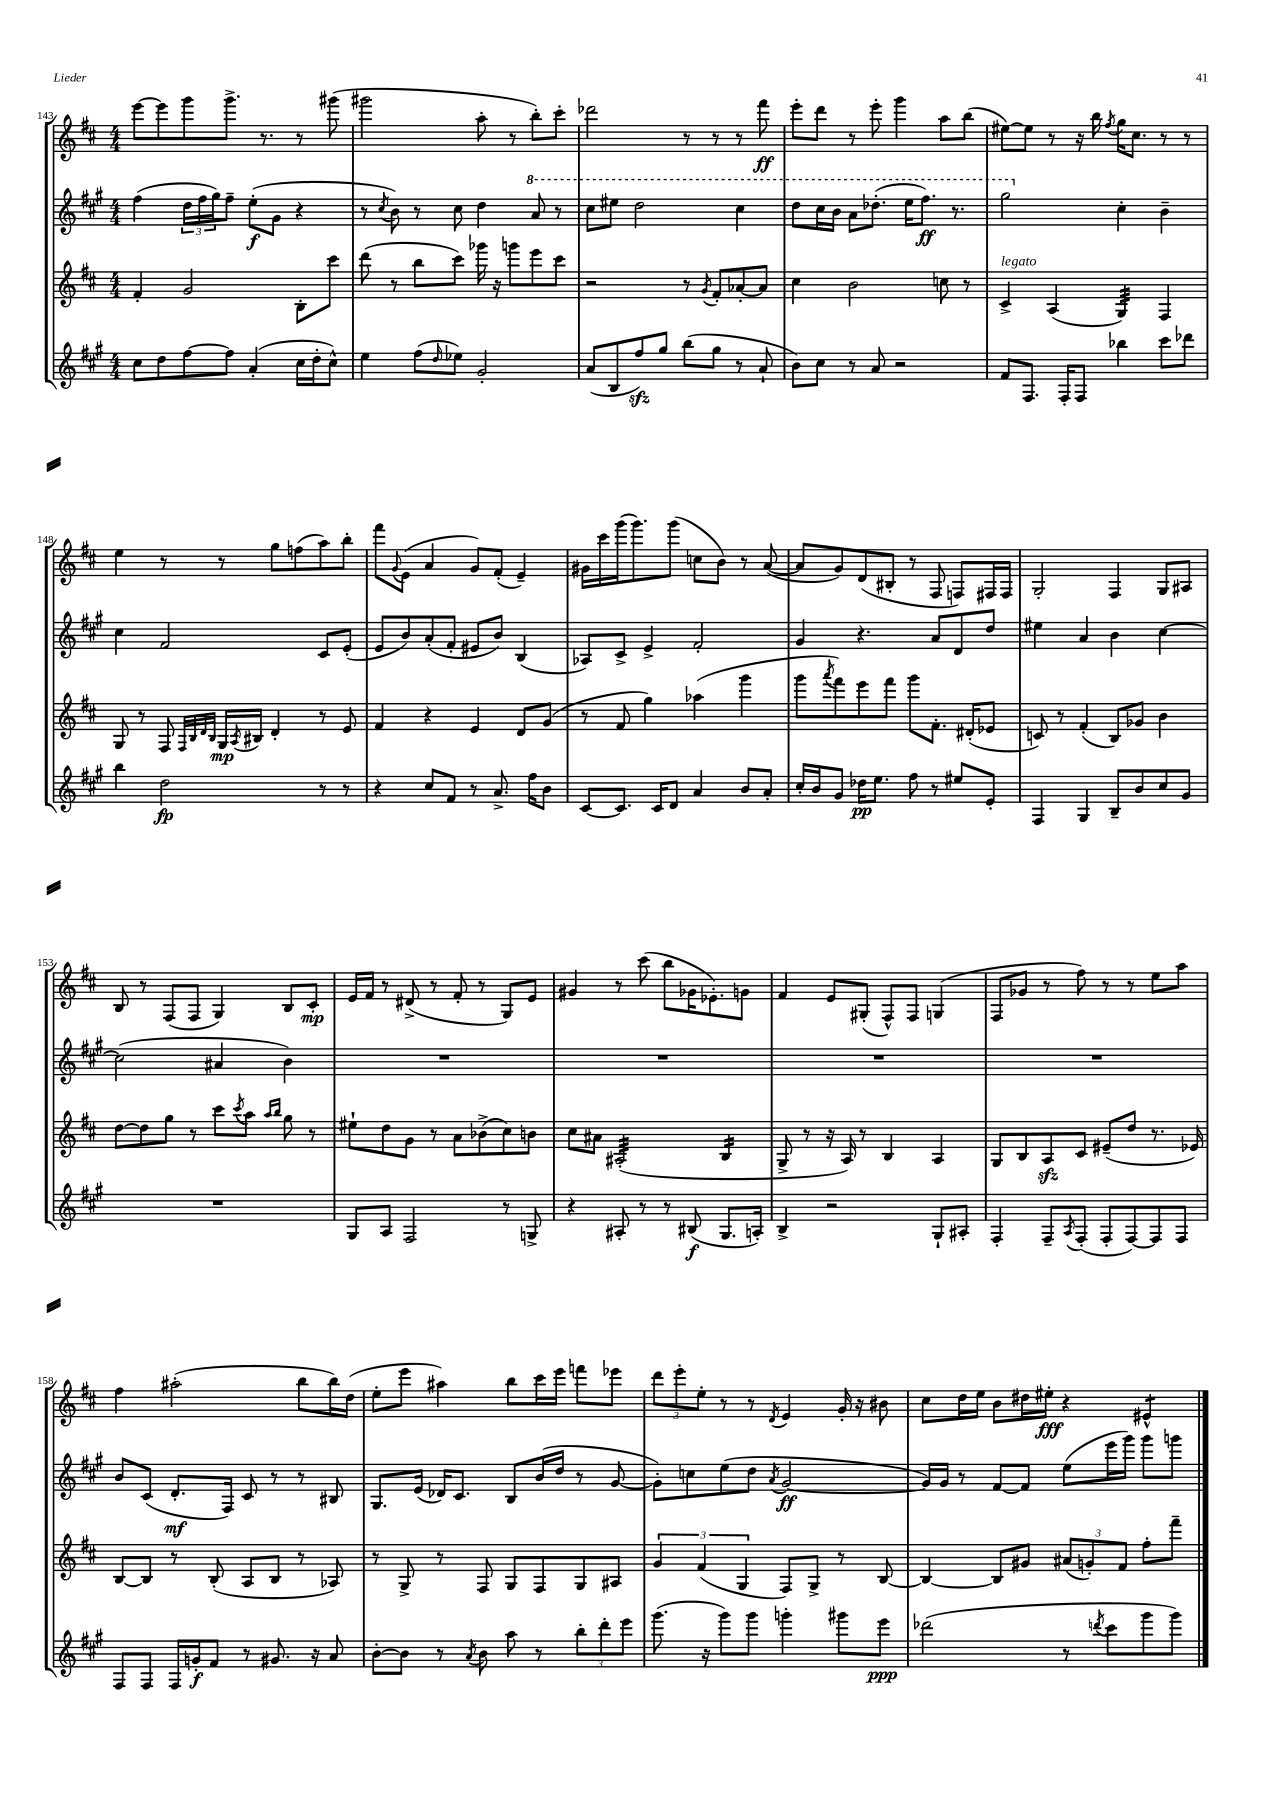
<<
\new StaffGroup <<
\new Staff = "s0" {
    \clef treble \key d \major \numericTimeSignature \time 4/4
    e'''8~ e'''8 g'''8 g'''8.-> r8. r8 gis'''8( |
    gis'''2 a''8-. r8 b''8-.) cis'''8-. |
    des'''2 r8 r8 r8 fis'''8\ff |
    e'''8-. d'''8 r8 e'''8-. g'''4 a''8 b''8( |
    eis''8~) eis''8 r8 r16 b''16 \acciaccatura { fis''8 } g''16 cis''8. r8 r8 |
    e''4 r8 r8 g''8 f''8( a''8) b''8-. |
    fis'''8 \appoggiatura { g'8 } e'8( a'4 g'8) fis'8-.( e'4--) |
    gis'16 cis'''16 g'''16( g'''8.) g'''8( c''8 b'8) r8 a'8~( |
    a'8 g'8) d'8( bis8-. r8 fis8 f8) fis16 fis16 |
    g2-. fis4 g8 ais8 |
    b8 r8 fis8( fis8 g4) b8 cis'8-.\mp |
    e'16 fis'16 r8 dis'8->( r8 fis'8-. r8 g8) e'8 |
    gis'4 r8 cis'''8( b''8 ges'16 ees'8.-.) g'8 |
    fis'4 e'8 gis8-.( fis8-^) fis8 g4( |
    fis8 ges'8 r8 fis''8) r8 r8 e''8 a''8 |
    fis''4 ais''2-.( b''8 b''16) d''16( |
    e''8-. e'''8 ais''4) b''8 cis'''16 e'''16 f'''8 ees'''8 |
    \tuplet 3/2 { d'''8 e'''8-. e''8-. } r8 r8 \acciaccatura { d'8 } e'4 g'16-. r16 bis'8 |
    cis''8 d''16 e''16 b'8 dis''16 eis''16-.\fff r4 eis'4:8-^ \bar "|." |
}
\new Staff = "s1" {
    \clef treble \key a \major \numericTimeSignature \time 4/4
    fis''4( \tuplet 3/2 { d''16 fis''16 gis''16) } fis''8-- e''8-.\f( gis'8 r4 |
    r8 \acciaccatura { cis''8 } b'8) r8 cis''8 d''4 \ottava #1 a''8 r8 |
    cis'''8 eis'''8 d'''2 cis'''4 |
    d'''8 cis'''16 b''16 a''8 des'''8.-.( e'''16 fis'''8.\ff) r8. |
    gis'''2 \ottava #0 cis''4-. b'4-- |
    cis''4 fis'2 cis'8 e'8-.( |
    e'8 b'8) a'8-.( fis'8-. eis'8 b'8) b4( |
    aes8) cis'8-> e'4-> fis'2-. |
    gis'4 r4. a'8 d'8 d''8 |
    eis''4 a'4 b'4 cis''4~ |
    cis''2( ais'4 b'4) |
    R1 |
    R1 |
    R1 |
    R1 |
    b'8 cis'8( d'8.-.\mf fis16) cis'8 r8 r8 bis8 |
    gis8. e'16( des'16) cis'8. b8 b'16( d''16 r8 gis'8~ |
    gis'8-.) c''8 e''8( d''8 \acciaccatura { a'8 } gis'2~\ff |
    gis'16) gis'16 r8 fis'8~ fis'8 e''8( e'''16 gis'''16) gis'''8 g'''8 \bar "|." |
}
\new Staff = "s2" {
    \clef treble \key d \major \numericTimeSignature \time 4/4
    fis'4-. g'2 b8-. cis'''8 |
    d'''8( r8 b''8 cis'''8) ges'''16 r16 g'''8 e'''8 cis'''8 |
    r2 r8 \acciaccatura { g'8 } fis'8-. aes'8~-. aes'8 |
    cis''4 b'2 c''8 r8 |
    cis'4->^\markup { \italic "legato" } a4( g4:32) fis4 |
    g8 r8 fis8 \grace { fis32 b32 d'32 b32 } g16\mp \acciaccatura { a8 } bis16 d'4-. r8 e'8 |
    fis'4 r4 e'4 d'8 g'8( |
    r8 fis'8 g''4) aes''4( g'''4 |
    g'''8 \acciaccatura { a'''8 } fis'''8) e'''8 fis'''8 g'''8 fis'8.-. dis'16-.( ees'8 |
    c'8) r8 fis'4-.( b8) ges'8 b'4 |
    d''8~ d''8 g''8 r8 cis'''8 \acciaccatura { cis'''8 } a''8 \grace { a''16 b''16 } g''8 r8 |
    eis''8-! d''8 g'8 r8 a'8 bes'8->( cis''8) b'8 |
    cis''8 ais'8 ais2:32-.( b4:16 |
    g8-> r8 r16 a16) r8 b4 a4 |
    g8 b8 a8\sfz cis'8 eis'8--( d''8 r8. ees'16) |
    b8~ b8 r8 b8-.( a8 b8 r8 aes8) |
    r8 g8-> r8 fis8 g8 fis8 g8 ais8 |
    \tuplet 3/2 { g'4 fis'4( g4 } fis8) g8-> r8 b8~ |
    b4~ b8 gis'8 \tuplet 3/2 { ais'8( g'8-.) fis'8 } fis''8-. fis'''8-- \bar "|." |
}
\new Staff = "s3" {
    \clef treble \key a \major \numericTimeSignature \time 4/4
    cis''8 d''8 fis''8~ fis''8 a'4-.( cis''16 d''16-. cis''8-^) |
    e''4 fis''8( \grace { d''16 } ees''8) gis'2-. |
    a'8( b8 fis''8\sfz) gis''8 b''8( gis''8 r8 a'8-! |
    b'8) cis''8 r8 a'8 r2 |
    fis'8 fis8. fis16-. fis8 bes''4 cis'''8 des'''8 |
    b''4 d''2\fp r8 r8 |
    r4 cis''8 fis'8 r8 a'8.-> fis''16 b'8 |
    cis'8~ cis'8. cis'16 d'8 a'4 b'8 a'8-. |
    cis''16-. b'16 gis'8 des''16\pp e''8. fis''8 r8 eis''8 e'8-. |
    fis4 gis4 b8-- b'8 cis''8 gis'8 |
    R1 |
    gis8 a8 fis2 r8 g8-> |
    r4 ais8-. r8 r8 bis8\f( gis8. a16-.) |
    b4-> r2 gis8-! ais8-. |
    fis4-. fis8-- \acciaccatura { a8 } fis8-.( fis8-. fis8~) fis8 fis8 |
    fis8 fis8 fis16 g'16-.\f fis'8 r8 gis'8. r16 a'8 |
    b'8~-. b'8 r8 \acciaccatura { a'8 } b'8 a''8 r8 \tuplet 3/2 { b''8-. d'''8-. e'''8 } |
    gis'''8.( r16 gis'''8) gis'''8 g'''4-. gis'''8 e'''8\ppp |
    des'''2( r8 \acciaccatura { d'''8 } cis'''8 gis'''8 gis'''8) \bar "|." |
}
>>
>>
\layout { \context { \Score currentBarNumber = #143 } }
